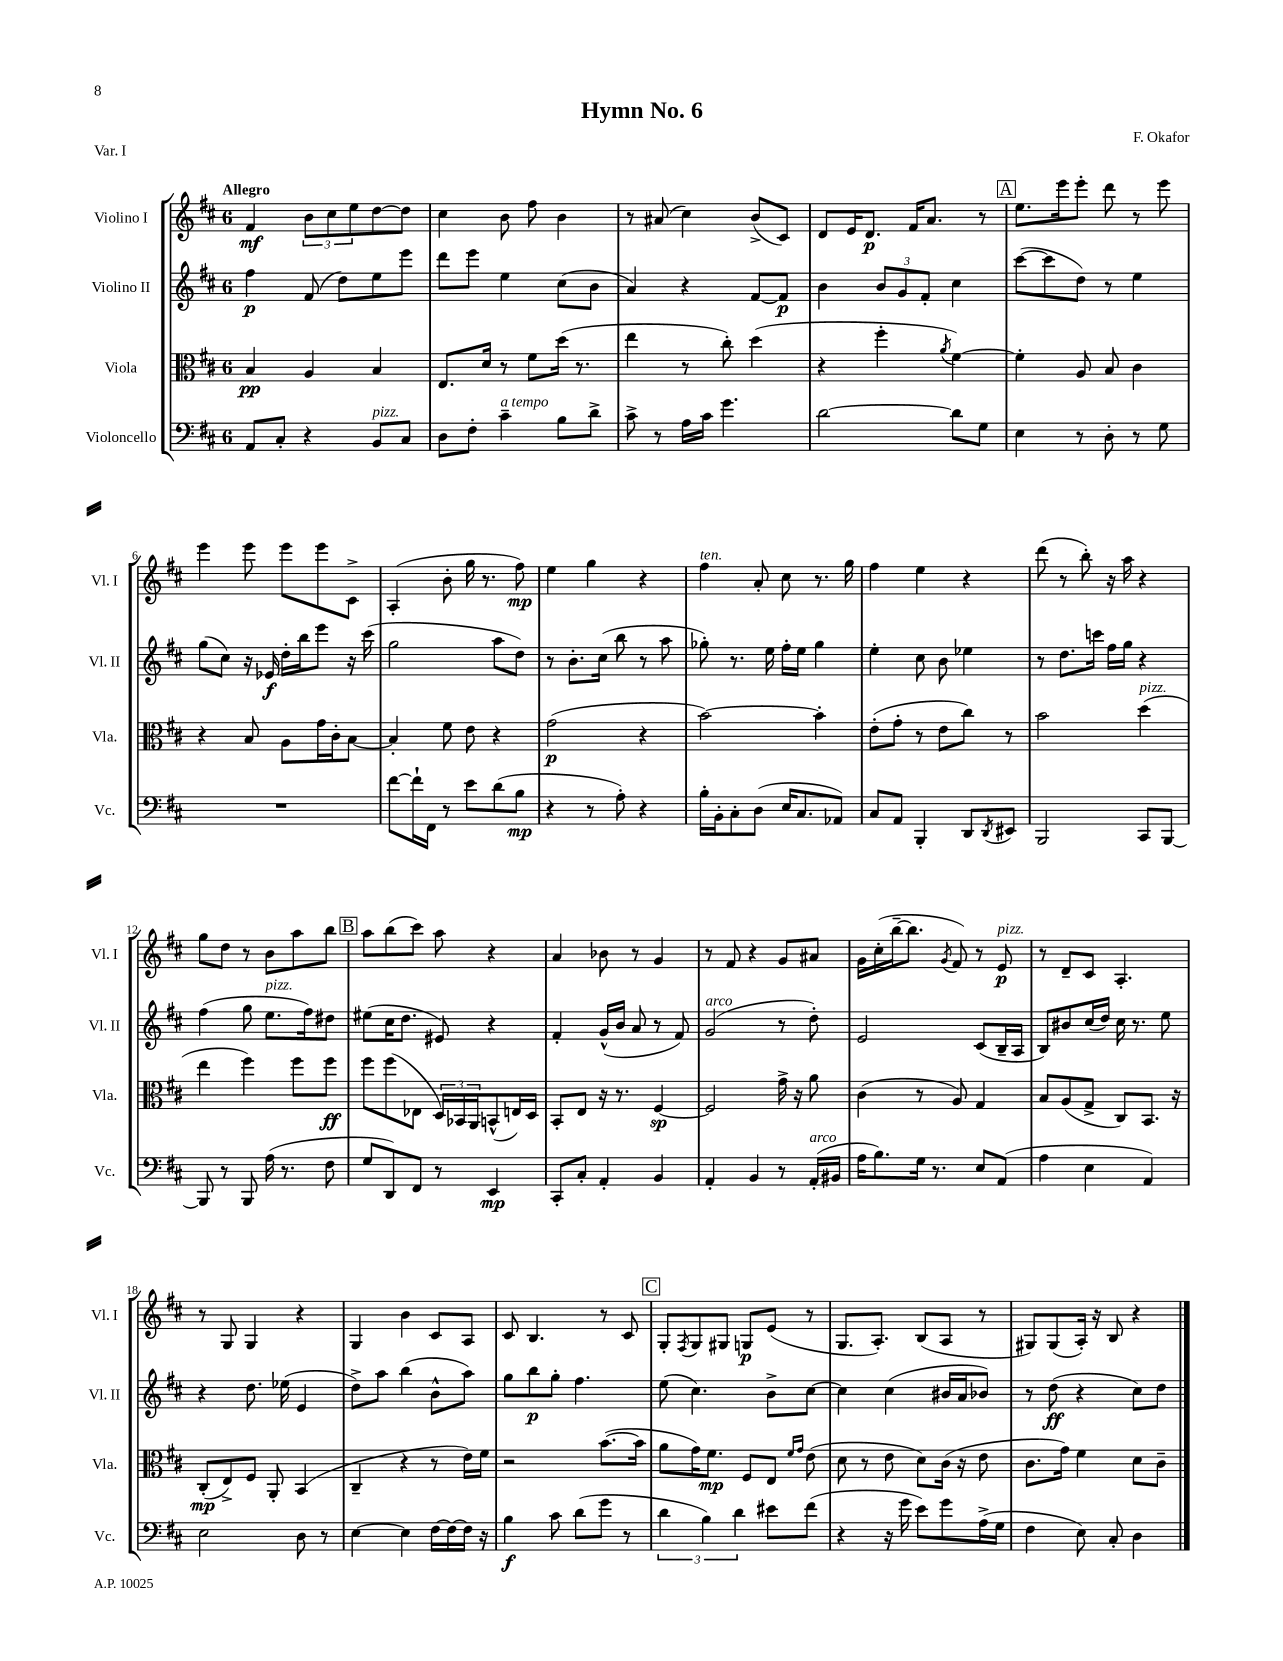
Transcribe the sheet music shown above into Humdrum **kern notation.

**kern	**kern	**kern	**kern
*staff4	*staff3	*staff2	*staff1
*clefF4	*clefC3	*clefG2	*clefG2
*k[f#c#]	*k[f#c#]	*k[f#c#]	*k[f#c#]
*M6/8	*M6/8	*M6/8	*M6/8
8AA/L	4B/	4ff#\	4f#/
8C#'/J	.	.	.
4r	4A/	(8f#/	12b\L
.	.	.	12cc#\
.	.	8dd\L)	.
.	.	.	12ee\
8BB/L	4B/	8ee\	[8dd\
8C#/J	.	8eee\J	8dd\]J
=	=	=	=
8D\L	8.E/L	8ddd\L	4cc#\
8F#'\J	.	8eee\J	.
.	16d/Jk	.	.
4c#~\	8r	4ee\	8b\
.	8f#\L	.	8ff#\
8B\L	(16dd\Jk	(8cc#\L	4b\
.	8.r	.	.
8d^\J	.	8b\J	.
=	=	=	=
8c#^\	4ee\	4a/)	8r
8r	.	.	(8a#/
16A\LL	8r	4r	4cc#\)
16c#\JJ	.	.	.
4.g\	8cc#'\)	.	.
.	(4dd\	[8f#/L	(8b^/L
.	.	8f#/]J	8c#/J)
=	=	=	=
[2d\	4r	4b\	8d/L
.	.	.	16e/K
.	.	.	8.d/J
.	4ff#'\	12b/L	.
.	.	12g/	.
.	.	.	16f#/LK
.	.	12f#'/J	.
.	.	.	8.a/J
.	8qa/	.	.
8d\]L	[4f#\)	4cc#\	.
8G\J	.	.	8r
=	=	=	=
4E\	4f#'\]	([8ccc#\L	8.ee\L
.	.	8ccc#\]	.
.	.	.	16eee\k
8r	8A/	8dd\J)	8eee'\J
8D'\	8B/	8r	8ddd\
8r	4c#\	4ee\	8r
8G\	.	.	8eee\
=	=	=	=
2.r	4r	(8gg\L	4eee\
.	.	8cc#\J)	.
.	8B/	16r	8eee\
.	.	16e-/	.
.	8A\L	16dd'\LL	8eee\L
.	.	16bb\J	.
.	16g\L	8eee\J	8eee\
.	16c#'\J	.	.
.	[8B\J	16r	8c#^\J
.	.	(16ccc#\	.
=	=	=	=
[8f#\L	4B'/]	2gg\	(4A'/
16f#`\]L	.	.	.
16FF#\JJ	.	.	.
8r	8f#\	.	8b'\
8e\L	8e\	.	16gg\
.	.	.	8.r
(8d\	4r	8aa\L	.
8B\J	.	8dd\J)	8ff#\)
=	=	=	=
4r	(2g\	8r	4ee\
.	.	8.b'\L	.
8r	.	.	4gg\
.	.	(16cc#\Jk	.
8A'\)	.	8bb\	.
4r	4r	8r	4r
.	.	8aa\	.
=	=	=	=
16B'\LL	[2b\)	8gg-'\)	4ff#\
16BB'\J	.	.	.
8C#'\	.	8.r	.
(8D\J	.	.	8a'/
.	.	16ee\	.
16E/LK	.	16ff#'\LL	8cc#\
8.C#/	.	16ee\JJ	.
.	4b'\]	4gg-\	8.r
8AA-/J)	.	.	.
.	.	.	16gg\
=	=	=	=
8C#/L	(8e'\L	4ee'\	4ff#\
8AA/J	8g'\J	.	.
4BBB'/	8r	8cc#\	4ee\
.	8e\L	8b\	.
8DD/L	8cc#\J)	4ee-\	4r
8qDD/	.	.	.
8EE#/J	8r	.	.
=	=	=	=
2BBB/	2b\	8r	(8ddd\
.	.	8.dd\L	8r
.	.	.	8bb'\)
.	.	16ccc\Jk	.
.	.	16ff#\LL	16r
.	.	16gg\JJ	16aa\
8CC#/L	(4dd\	4r	4r
[8BBB/J	.	.	.
=	=	=	=
8BBB/]	4ee\	(4ff#\	8gg\L
8r	.	.	8dd\J
8BBB/	4ff#\)	8gg\	8r
(16A\	.	8.ee\L	8b\L
8.r	.	.	.
.	8ff#\L	.	8aa\
.	.	16ff#\k)	.
8F#\	8ff#\J	8dd#\J	8bb\J
=	=	=	=
8G/L	8ff#\L	(8ee#\L	8aa\L
8DD/)	(8ff#\	16cc#\K	(8bb\
.	.	8.dd\J	.
8FF#/J	8E-\J	.	8ccc#\J)
8r	24D/LL)	8e#/)	8aa\
.	24BB-/	.	.
.	24AA/J	.	.
4EE/	(8BB^^/	4r	4r
.	16E/L)	.	.
.	16D/JJ	.	.
=	=	=	=
8CC#'/L	8BB'/L	4f#'/	4a/
8C#'/J	8E/J	.	.
4AA'/	16r	(16g^^/LL	8b-\
.	8.r	16b/JJ	.
.	.	8a/	8r
4BB/	[4F#/	8r	4g/
.	.	8f#/)	.
=	=	=	=
4AA'/	2F#/]	(2g/	8r
.	.	.	8f#/
4BB/	.	.	4r
8r	16g^\	8r	8g/L
.	16r	.	.
(16AA'/LL	8a\	8dd'\)	8a#/J
16BB#/JJ	.	.	.
=	=	=	=
16A\LK	(4c#\	2e/	16g\LL
8.B\)	.	.	(16cc#'\
.	.	.	[16bb~\J
.	.	.	8.bb\]J
16G\Jk	8r	.	.
8.r	.	.	.
.	.	.	8qg/
.	8A/)	.	8f#/)
8E/L	4G/	(8c#/L	8r
(8AA/J	.	16B~/L	8e/
.	.	16A/JJ	.
=	=	=	=
4A\	8B/L	8B/L)	8r
.	(8A/	8b#/	8d~/L
4E\	8G^/J	(16cc#/L	8c#/J
.	.	16dd/JJ)	.
.	8C#/L)	16cc#\	4.A'/
.	.	8.r	.
4AA/)	8.BB/J	.	.
.	.	8ee\	.
.	16r	.	.
=	=	=	=
2E\	(8C#'/L	4r	8r
.	8E^/)	.	8G/
.	8F#/J	8.dd\	4G/
.	8AA'/	.	.
.	.	(16ee-\	.
8D\	(4BB/	4e/	4r
8r	.	.	.
=	=	=	=
[4E\	4C#~/	8dd^\L)	4G/
.	.	8aa\J	.
4E\]	4r	(4bb\	4b\
[16F#\LL	8r	8b^^\L	8c#/L
16F#\_	.	.	.
16F#\]JJ	16e\LL)	8aa\J)	8A/J
16r	16f#\JJ	.	.
=	=	=	=
4B\	2r	8gg\L	8c#/
.	.	8bb\	4.B/
8c#\	.	8gg'\J	.
(8d\L	.	4.ff#\	.
8g\J	([8.b\L	.	8r
8r	.	.	8c#/
.	16b\]Jk	.	.
=	=	=	=
6d\	8a\L	(8ee\	8G'/L
.	.	.	8qF#/
.	16g\K)	4.cc#\)	8G/
6B\)	.	.	.
.	8.f#\J	.	.
.	.	.	8G#/J
6d\	.	.	.
.	8F#/L	.	8G/L
8e#\L	8E/J	8b^\L	(8e/J
.	16qqf#/LL	.	.
.	16qqg/JJ	.	.
(8f#\J	(8e\	[8cc#\J	8r
=	=	=	=
4r	8d\	4cc#\]	8.G/L
.	8r	.	.
.	.	.	8.A'/J)
16r	8e\	(4cc#\	.
16g\	.	.	.
8e\L)	8d\L)	.	(8B/L
8g\	(16c#\Jk	16b#/LL	8A/J
.	16r	16a/J	.
(16A^\L	8e\	8b-/J)	8r
16G\JJ	.	.	.
=	=	=	=
4F#\	8.c#\L	8r	8G#/L)
.	.	(8dd\	(8G#/
.	16g\Jk)	.	.
8E\)	4f#\	4r	16A'/Jk)
.	.	.	16r
8C#'/	.	.	8B/
4D\	8d\L	8cc#\L)	4r
.	8c#~\J	8dd\J	.
==	==	==	==
*-	*-	*-	*-
